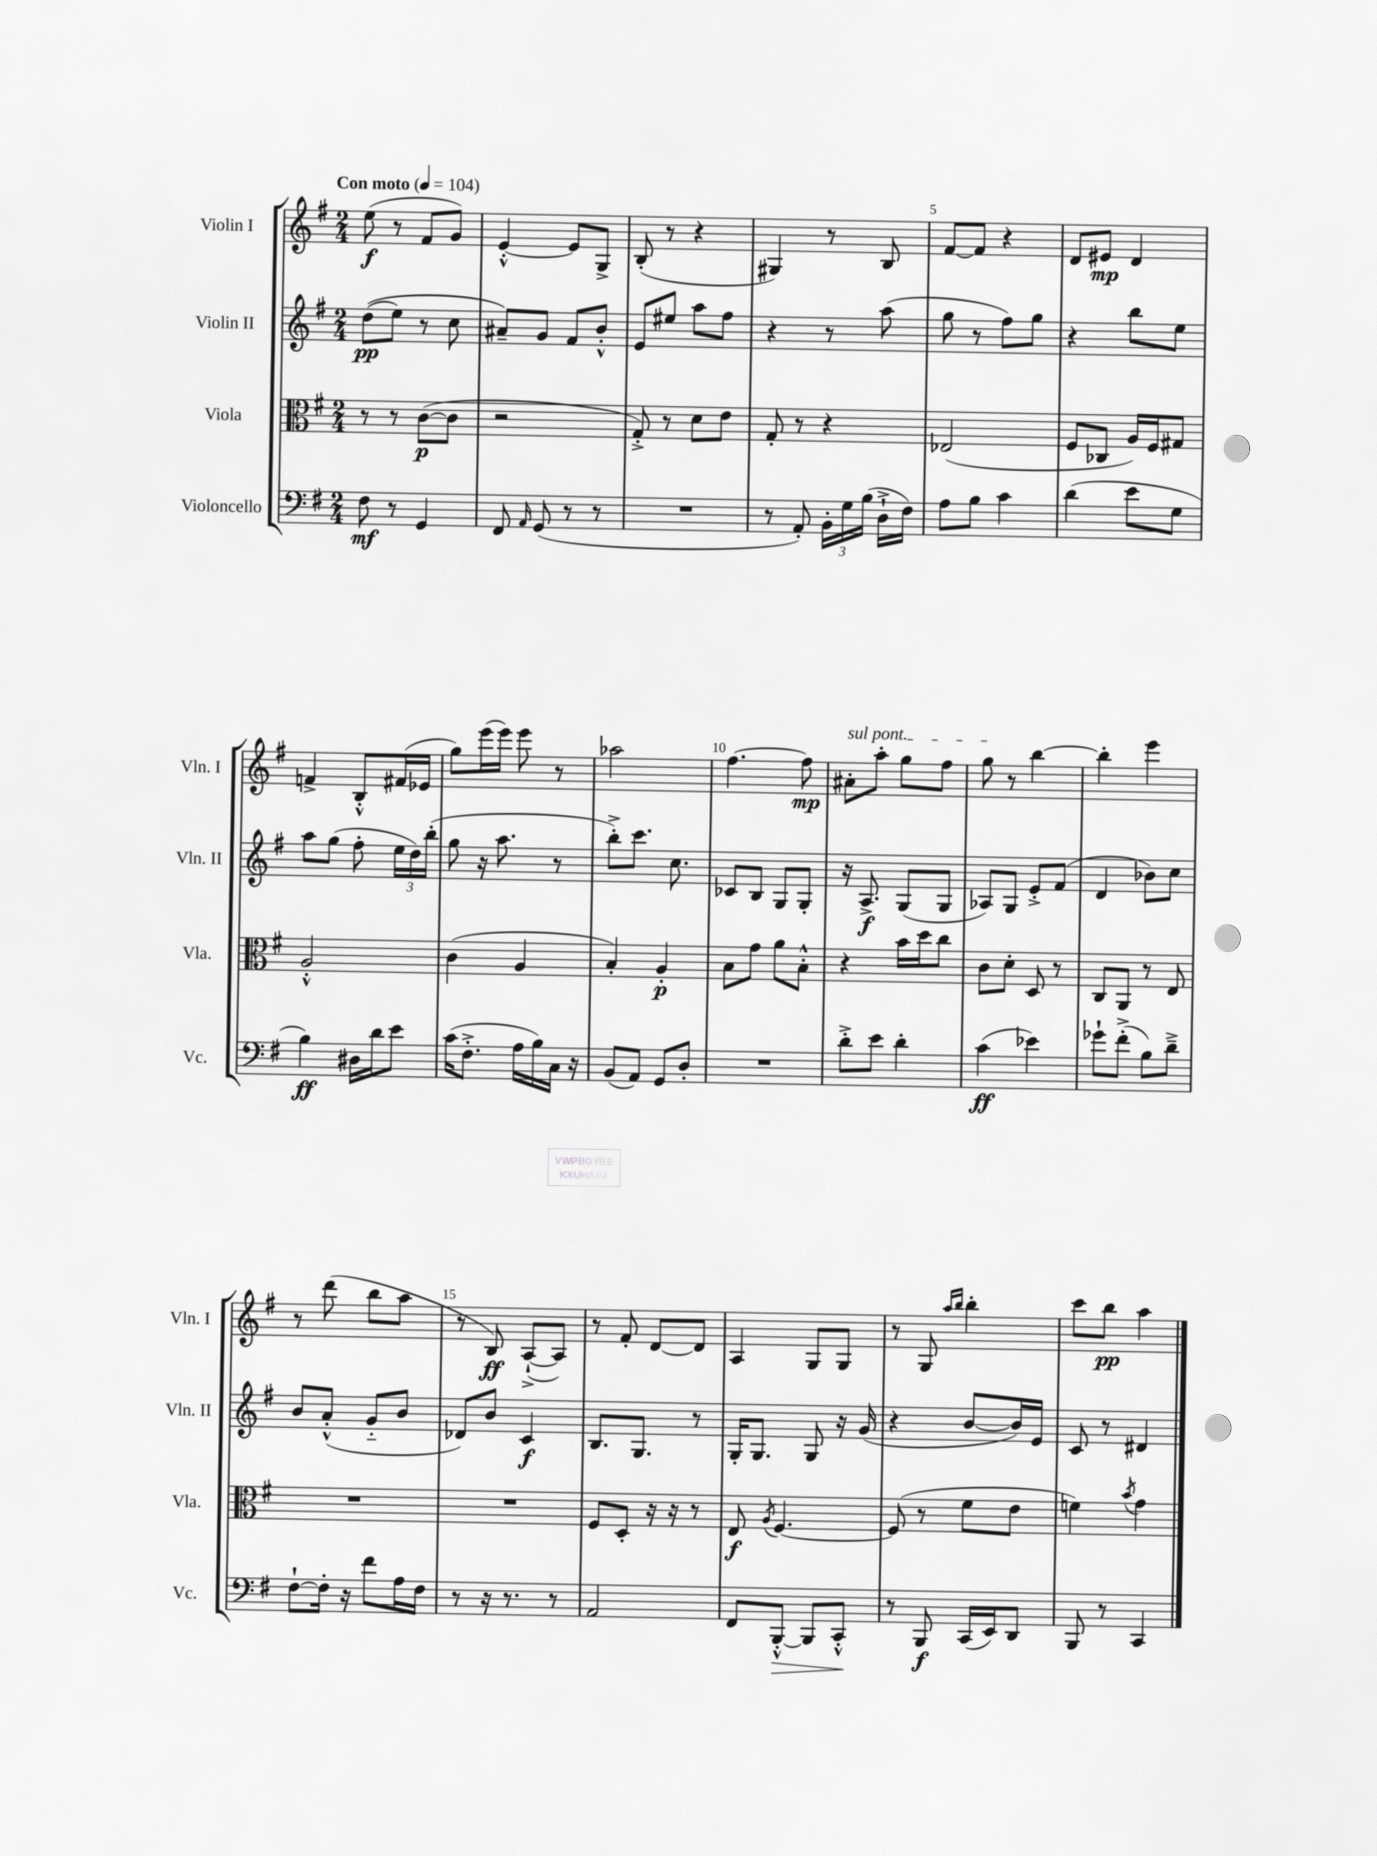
<<
\new StaffGroup <<
\new Staff = "s0" \with { instrumentName = "Violin I" shortInstrumentName = "Vln. I" } {
    \clef treble \key g \major \numericTimeSignature \time 2/4 \tempo "Con moto" 4 = 104
    \autoBeamOff e''8\f( r8 fis'8[ g'8]) |
    e'4~-.-^ e'8[ g8]-> |
    b8-.( r8 r4 |
    gis4) r8 b8 |
    fis'8[~ fis'8] r4 |
    d'8[ eis'8]\mp d'4 |
    f'4-> b8[-.-^ fis'16( ees'16] |
    g''8[) e'''16( e'''16]) e'''8 r8 |
    aes''2 |
    fis''4.~ fis''8\mp |
    \once \override TextSpanner.bound-details.left.text = \markup { \italic "sul pont." } ais'8[-.\startTextSpan a''8]-. g''8[ fis''8] |
    g''8\stopTextSpan r8 b''4~ |
    b''4-. e'''4 |
    r8 d'''8( b''8[ a''8] |
    r8 b8\ff) a8[~-!->( a8]) |
    r8 fis'8-. d'8[~ d'8] |
    a4 g8[ g8] |
    r8 g8 \grace { a''16[ b''16] } b''4-. |
    c'''8[ b''8]\pp a''4 \bar "|." |
}
\new Staff = "s1" \with { instrumentName = "Violin II" shortInstrumentName = "Vln. II" } {
    \clef treble \key g \major \numericTimeSignature \time 2/4
    \autoBeamOff d''8[\pp(\( e''8]) r8 c''8 |
    ais'8[--\) g'8] fis'8[ b'8]-.-^ |
    e'8[ eis''8] a''8[ fis''8] |
    r4 r8 a''8( |
    g''8 r8 fis''8[) g''8] |
    r4 b''8[ e''8] |
    a''8[ g''8]( fis''8-. \tuplet 3/2 { e''16[ d''16) b''16]-.( } |
    g''8 r16 a''8. r8 |
    b''8[-.->) c'''8.] c''8. |
    ces'8[ b8] g8[ g8]-. |
    r16 a8.->\f g8[( g8] |
    aes8[) g8] e'8[-.-> fis'8]( |
    d'4 bes'8[) c''8] |
    b'8[ a'8]-.-^( g'8[-_ b'8] |
    des'8[) b'8] c'4\f |
    b8.[ g8.] r8 |
    g16[-. g8.] g8 r16 g'16( |
    r4 b'8[~ b'16) e'16] |
    c'8 r8 dis'4 \bar "|." |
}
\new Staff = "s2" \with { instrumentName = "Viola" shortInstrumentName = "Vla." } {
    \clef alto \key g \major \numericTimeSignature \time 2/4
    \autoBeamOff r8 r8 c'8[~\p( c'8] |
    r2 |
    g8-.->) r8 d'8[ e'8] |
    g8-. r8 r4 |
    ees2( |
    fis8[ ces8] a16[) fis16 gis8] |
    a2-.-^ |
    c'4( a4 |
    b4-.) a4-.\p |
    b8[ g'8] a'8[ b8]-.-^ |
    r4 b'16[ d''16 c''8] |
    c'8[ d'8]-. d8 r8 |
    c8[ a,8] r8 e8 |
    R2 |
    R2 |
    fis8[ d8]-. r16 r16 r8 |
    e8\f \acciaccatura { a8 } fis4.~ |
    fis8( r8 fis'8[ e'8] |
    f'4) \acciaccatura { b'8 } g'4 \bar "|." |
}
\new Staff = "s3" \with { instrumentName = "Violoncello" shortInstrumentName = "Vc." } {
    \clef bass \key g \major \numericTimeSignature \time 2/4
    \autoBeamOff fis8\mf r8 g,4 |
    fis,8 \grace { a,16 } g,8( r8 r8 |
    R2 |
    r8 a,8-.) \tuplet 3/2 { b,16[-. g16 b16]( } d16[-!-> fis16]) |
    a8[ b8] c'4 |
    d'4( e'8[ g8] |
    b4\ff) dis16[ d'16 e'8] |
    c'16[( fis8.]-.-> a16[ b16) c16] r16 |
    b,8[( a,8]) g,8[ d8]-. |
    R2 |
    d'8[-.-> e'8] d'4-. |
    c'4\ff( ees'4) |
    ges'8[-! fis'8]-.->( b8[) d'8]---> |
    fis8[~-! fis16]-. r16 fis'8[ a16 fis16] |
    r8 r16 r8. r8 |
    a,2 |
    fis,8[ b,,8]~-.-^\> b,,8[ c,8]-.-^\! |
    r8 b,,8\f c,16[( e,16) d,8] |
    b,,8 r8 c,4 \bar "|." |
}
>>
>>
\layout { \context { \Score \override BarNumber.break-visibility = ##(#f #t #t) barNumberVisibility = #(every-nth-bar-number-visible 5) } }
